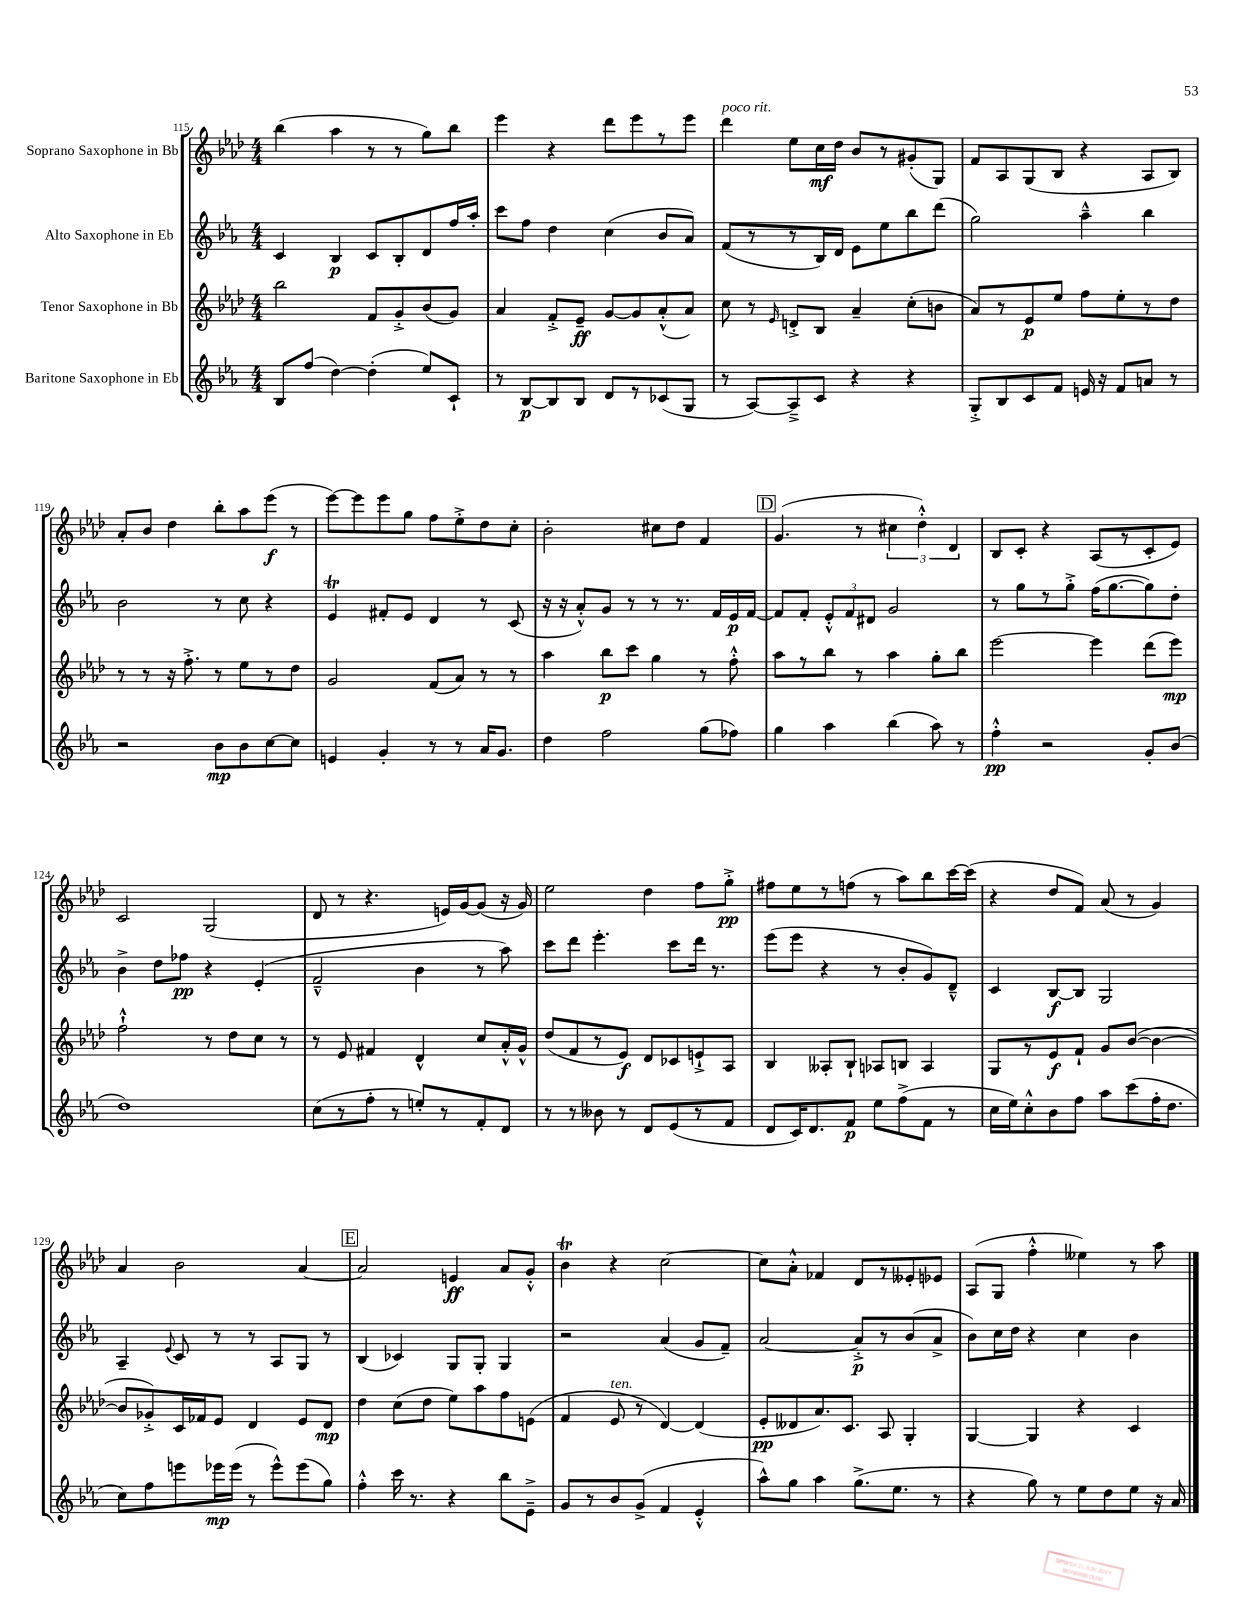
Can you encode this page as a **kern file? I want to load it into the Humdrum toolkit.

**kern	**kern	**kern	**kern
*staff4	*staff3	*staff2	*staff1
*clefG2	*clefG2	*clefG2	*clefG2
*k[b-e-a-]	*k[b-e-a-d-]	*k[b-e-a-]	*k[b-e-a-d-]
*M4/4	*M4/4	*M4/4	*M4/4
8B-	2bb-	4c	(4bb-
(8ff	.	.	.
[4dd)	.	4B-	4aa-
(4dd']	8f	8c	8r
.	8g'^	8B-'	8r
8ee-)	(8b-	8d	8gg)
8c`	8g)	16ff	8bb-
.	.	16aa-'	.
=	=	=	=
8r	4a-	8ccc	4eee-
[8B-	.	8ff	.
8B-]	8f'^	4dd	4r
8B-	8e-~	.	.
8d	[8g	(4cc	8ddd-
8r	8g]	.	8eee-
(8c-	(8a-'^^	8b-	8r
8G	8a-)	8a-)	8eee-
=	=	=	=
8r	8cc	(8f	4ddd-
[8A-)	8r	8r	.
.	16qqe-	.	.
8A-~^]	8d'^	8r	8ee-
8c	8B-	16B-)	16cc
.	.	16d	16dd-
4r	4a-~	8e-	8b-
.	.	8ee-	8r
4r	(8cc'	8bb-	(8g#'
.	8b	(8ddd	8G)
=	=	=	=
8G'^	8a-)	2gg)	8f
8B-	8r	.	8A-
8c	8e-	.	(8G
8f	8ee-	.	8B-
16e	8ff	4aa-~^^	4r
16r	.	.	.
8f	8ee-'	.	.
8a	8r	4bb-	8A-
8r	8dd-	.	8B-)
=	=	=	=
2r	8r	2b-	8a-'
.	8r	.	8b-
.	16r	.	4dd-
.	8.ff'^	.	.
8b-	8r	8r	8bb-'
8b-	8ee-	8cc	8aa-
[8cc	8r	4r	(8eee-
8cc]	8dd-	.	8r
=	=	=	=
4e	2g	4e-	[8eee-)
.	.	.	8eee-]
4g'	.	8f#'	8eee-
.	.	8e-	8gg
8r	(8f	4d	8ff
8r	8a-)	.	8ee-'^
16a-	8r	8r	8dd-
8.g	.	.	.
.	8r	(8c	8cc'
=	=	=	=
4dd	4aa-	16r	2b-'
.	.	16r	.
.	.	8a-'^^)	.
2ff	8bb-	8g	.
.	8ccc	8r	.
.	4gg	8r	8cc#
.	.	8.r	8dd-
(8gg	8r	.	4f
.	.	16f	.
8ff-)	8ff'^^	16e-	.
.	.	[16f	.
=	=	=	=
4gg	8aa-	8f]	(4.g
.	8r	8f'	.
4aa-	8bb-	12e-'^^	.
.	.	12f	.
.	8r	.	8r
.	.	12d#	.
(4bb-	4aa-	2g	6cc#
.	.	.	6dd-'^^)
8aa-)	8gg'	.	.
.	.	.	6d-
8r	8bb-	.	.
=	=	=	=
4ff'^^	[2eee-	8r	8B-
.	.	8gg	8c'
2r	.	8r	4r
.	.	8gg'^	.
.	4eee-]	(16ff	(8A-
.	.	[8.gg	.
.	.	.	8r
8g'	(8ddd-	8gg])	8c'
(8b-	8eee-)	8dd'	8e-)
=	=	=	=
1dd)	2ff`^^	4b-^	2c
.	.	8dd	.
.	.	8ff-	.
.	8r	4r	(2G
.	8dd-	.	.
.	8cc	(4e-'	.
.	8r	.	.
=	=	=	=
(8cc	8r	2f~^^	8d-
8r	8e-	.	8r
8ff'	4f#	.	4.r
8r	.	.	.
8ee')	4d-^^	4b-	.
8r	.	.	16e)
.	.	.	[16g
8f'	8cc	8r	(8g]
8d	16a-'^^	8aa-)	16r
.	16g^^	.	16g)
=	=	=	=
8r	(8dd-	8ccc	2ee-
8r	8f	8ddd	.
8b--	8r	4.eee-'	.
8r	8e-)	.	.
8d	8d-	.	4dd-
(8e-	8c-	8ccc	.
8r	8e`^	16ddd	8ff
.	.	8.r	.
8f	8A-	.	8gg'^
=	=	=	=
8d	4B-	(8eee-	8ff#
16c)	.	8eee-	8ee-
8.d	.	.	.
.	8A--'	4r	8r
8f	8B-`	.	(8ff
8ee-	8A-	8r	8r
(8ff^	8B	8b-'	8aa-)
8f	4A-	8g)	8bb-
8r	.	8d~^^	[16ccc
.	.	.	(16ccc]
=	=	=	=
16cc	8G	4c	4r
16ee-)	.	.	.
8cc'^^	8r	.	.
8b-	8e-	[8B-	8dd-
8ff	8f`	8B-]	8f)
8aa-	8g	2G	(8a-
(8ccc	([8b-	.	8r
16ff'	4b-_	.	4g)
8.dd	.	.	.
=	=	=	=
8cc)	8b-]	4A-~	4a-
8ff	8g-'^)	.	.
.	.	8qqe-	.
8eee	16c	8c	2b-
.	16f-	.	.
16eee-	8e-	8r	.
(16eee-	.	.	.
8r	4d-	8r	.
8eee-^^)	.	8A-	.
(8eee-	8e-	8G	[4a-
8gg)	8d-	8r	.
=	=	=	=
4ff'^^	4dd-	(4B-	2a-]
16ccc	(8cc	4c-)	.
8.r	.	.	.
.	8dd-	.	.
4r	8ee-)	8G	4e
.	8aa-	8G'	.
8bb-	8ff	4G	8a-
8e-~^	(8e	.	8g'^^
=	=	=	=
8g	4f	2r	4b-
8r	.	.	.
8b-	8e-	.	4r
(8g^	8r	.	.
4f	[4d-)	(4a-	[2cc
4e-'^^	(4d-]	8g	.
.	.	8f~)	.
=	=	=	=
8aa-^^)	8e-'	[2a-	8cc]
8gg	8d--	.	8a-'^^
4aa-	8.a-)	.	4f-
.	8.c	.	.
(8.gg^	.	8a-'^]	8d-
.	8A-	8r	8r
8.ee-	.	.	.
.	4G'	(8b-	8e--'
8r	.	8a-^	8e-
=	=	=	=
4r	[4G	8b-)	(8A-
.	.	16cc	8G
.	.	16dd	.
8gg)	4G]	4r	4ff'^^
8r	.	.	.
8ee-	4r	4cc	4ee--)
8dd	.	.	.
8ee-	4c	4b-	8r
16r	.	.	8aa-
16a-	.	.	.
==	==	==	==
*-	*-	*-	*-
